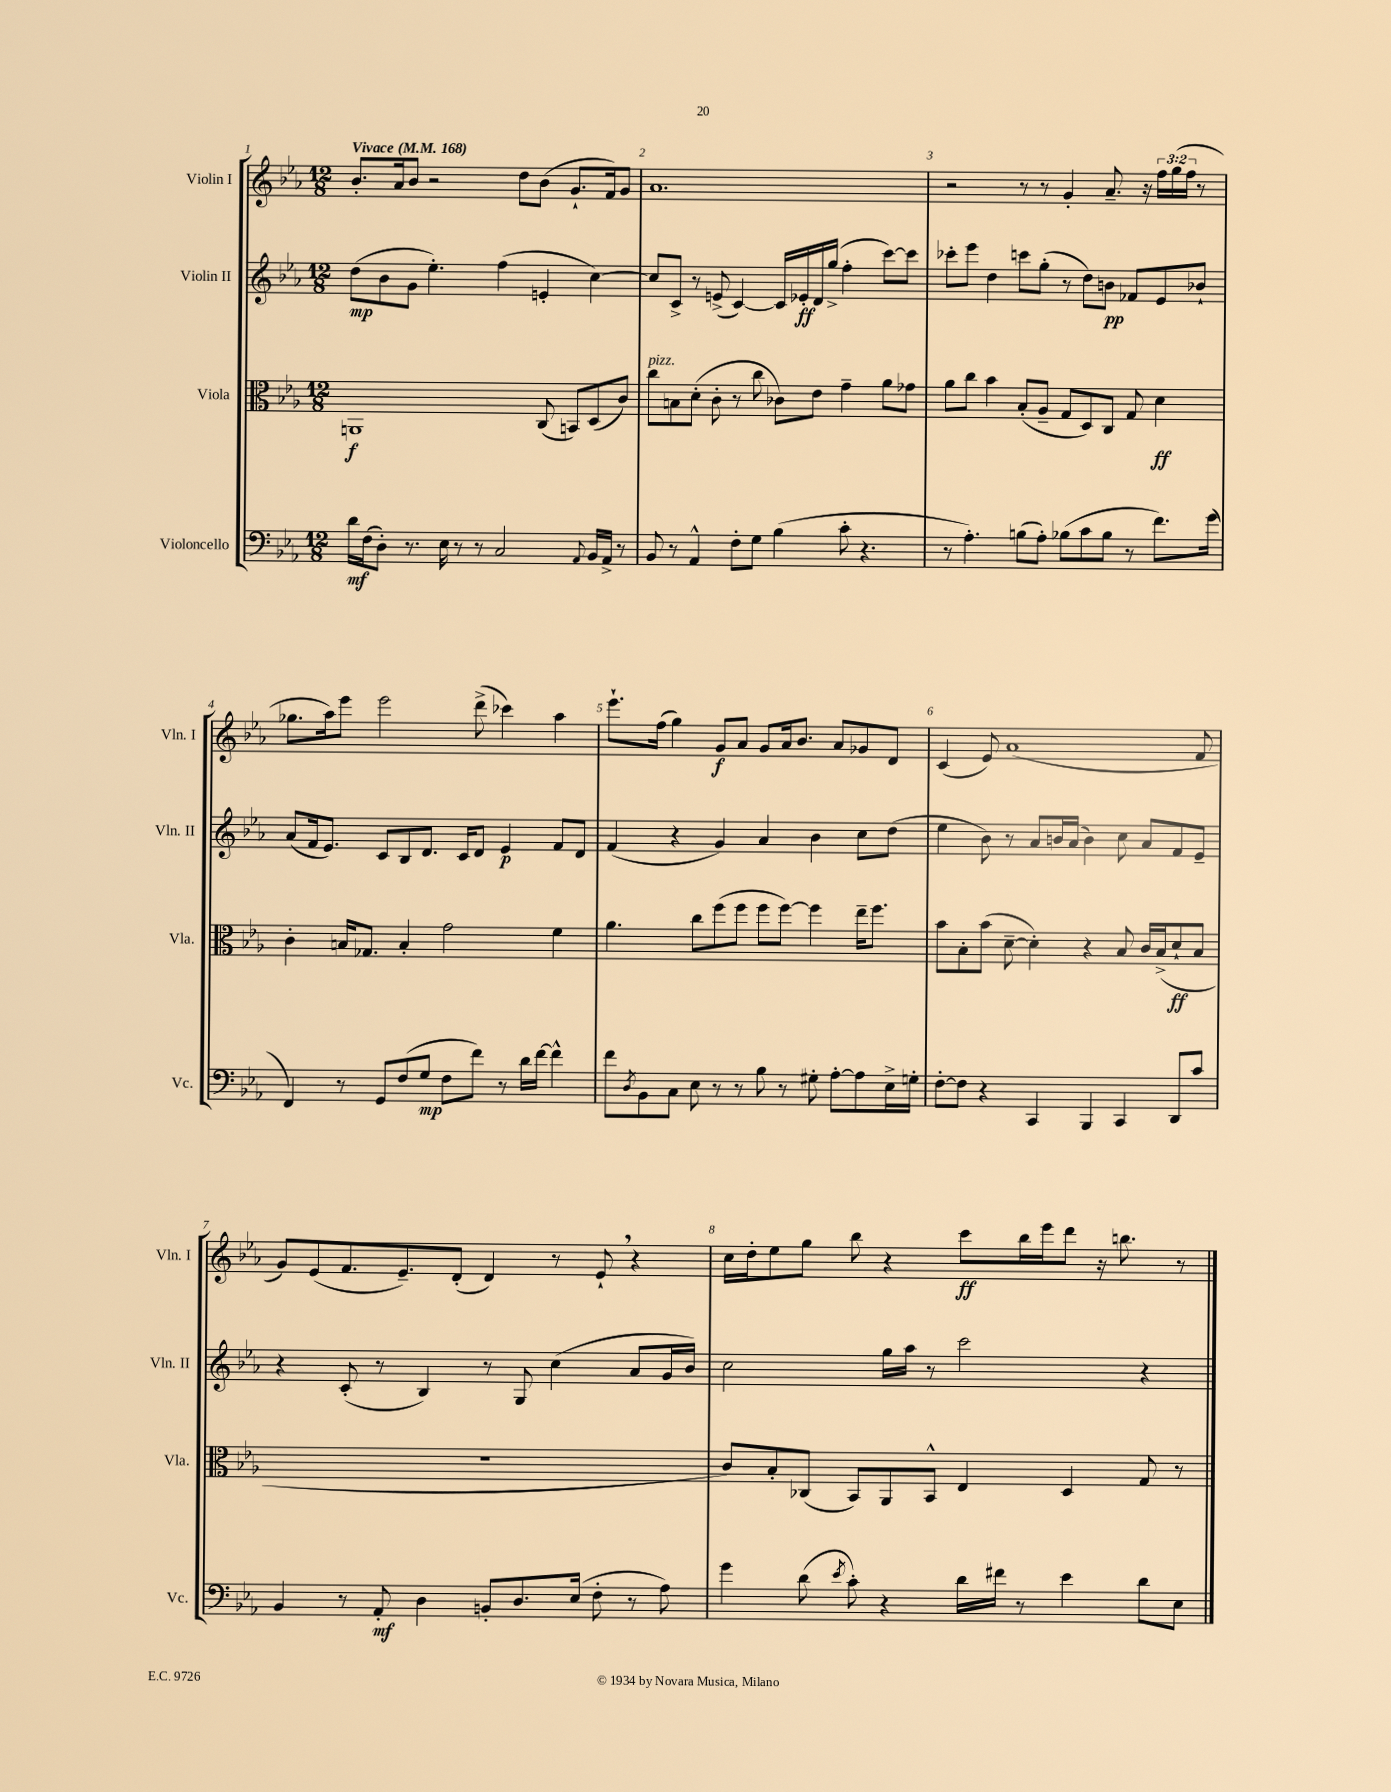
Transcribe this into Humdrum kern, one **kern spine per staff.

**kern	**kern	**kern	**kern
*staff4	*staff3	*staff2	*staff1
*clefF4	*clefC3	*clefG2	*clefG2
*k[b-e-a-]	*k[b-e-a-]	*k[b-e-a-]	*k[b-e-a-]
*M12/8	*M12/8	*M12/8	*M12/8
*MM168	*MM168	*MM168	*MM168
16d	1AA	(8dd	8.b-'
(16F	.	.	.
8D')	.	8b-	.
.	.	.	16a-
8.r	.	8g	8b-
.	.	4.ee-')	2r
16E-	.	.	.
8r	.	.	.
8r	.	.	.
2C	.	(4ff	.
.	.	.	8dd
.	(8C	4e'	(8b-
.	8BB)	.	8.g`
8qqAA-	.	.	.
16BB-	(8D	[4cc)	.
16AA-^	.	.	16f)
8r	8c)	.	8g
=	=	=	=
8BB-	8cc	8cc]	1.a-
8r	8B	8c^	.
4AA-^^	(8d'	8r	.
.	8c'	(8e^	.
8F'	8r	[4c)	.
8G	8cc	.	.
(4B-	8c-)	16c]	.
.	.	16e-'	.
.	8e-	16d	.
.	.	(16gg^	.
8c'	4g~	4ff'	.
4.r	.	.	.
.	8a-	[8ccc)	.
.	8g-	8ccc]	.
=	=	=	=
8r	8a-	8ccc-'	2r
4.A-')	8cc	8eee-	.
.	4b-	4dd	.
(8B	(8B-'	8ccc	8r
8A-')	8A-~	(8gg'	8r
(8B-	8G	8r	4g'
8c	8D)	8dd)	.
8B-	8C	8b	8.a-~
8r	8G	8f-	.
.	.	.	16r
8.f)	4d	8e-	24ff
.	.	.	(24gg
.	.	.	24ff
.	.	8b-`	8r
(16g	.	.	.
=	=	=	=
4FF)	4c'	(8a-	8.gg-
.	.	16f	.
.	.	8.e-)	16aa-)
8r	16B	.	8eee-
.	8.G-	.	.
8GG	.	8c	2eee-
(8F	4B'	8B-	.
8G	.	8.d	.
8F	2g	.	.
.	.	16c	.
8f)	.	8d	(8ddd^
8r	.	4e-	4ccc-)
16d	.	.	.
[16f	.	.	.
4f^^]	4f	8f	4aa-
.	.	8d	.
=	=	=	=
8f	4.a-	(4f	8.eee-`
8qD	.	.	.
8BB-	.	.	.
.	.	.	(16ff
8C	.	4r	4gg)
8E-	8cc	.	.
8r	(8ff	4g)	8g
8r	8ff	.	8a-
8B-	8ff	4a-	8g
8r	[8ff)	.	16a-
.	.	.	8.b-
8G#'	4ff]	4b-	.
[8A-'	.	.	8a-
8A-]	16ee-~	8cc	8g-
.	8.ff	.	.
16E-^	.	(8dd	8d
16G'	.	.	.
=	=	=	=
[8F'	8b-	4ee-	(4c
8F]	8B-'	.	.
4r	(8b-	8b-)	8e-)
.	[8d~	8r	(1a-
4CC	4d'])	8a-	.
.	.	16b	.
.	.	(16a-	.
4BBB-	4r	4b)	.
4CC	8B-	8cc	.
.	16c	8a-	.
.	(16B-^	.	.
8DD	8d`	8f	.
8c	8B-	8e-~	8f
=	=	=	=
4BB-	1.r	4r	8g)
.	.	.	(8e-
8r	.	(8c'	8.f
8AA-'	.	8r	.
.	.	.	8.e-~)
4D	.	4B-)	.
.	.	.	(8d'
8BB'	.	8r	4d)
8.D	.	8G	.
.	.	(4cc	8r
(16E-	.	.	.
8F'	.	.	8e-`
8r	.	8a-	4r
8A-)	.	16g	.
.	.	16b-)	.
=	=	=	=
4g	8c)	2cc	16cc
.	.	.	16dd'
.	8B-'	.	8ee-
(8d	(8C-	.	8gg
8qe-	.	.	.
8c')	8BB-)	.	8bb-
4r	8AA-	16gg	4r
.	.	16aa-	.
.	8BB-^^	8r	.
16d	4E-	2ccc	8ccc
16f#	.	.	.
8r	.	.	16bb-
.	.	.	16eee-
4e-	4D	.	8ddd
.	.	.	16r
.	.	.	8.bb
8d	8G	4r	.
8E-	8r	.	8r
==	==	==	==
*-	*-	*-	*-
